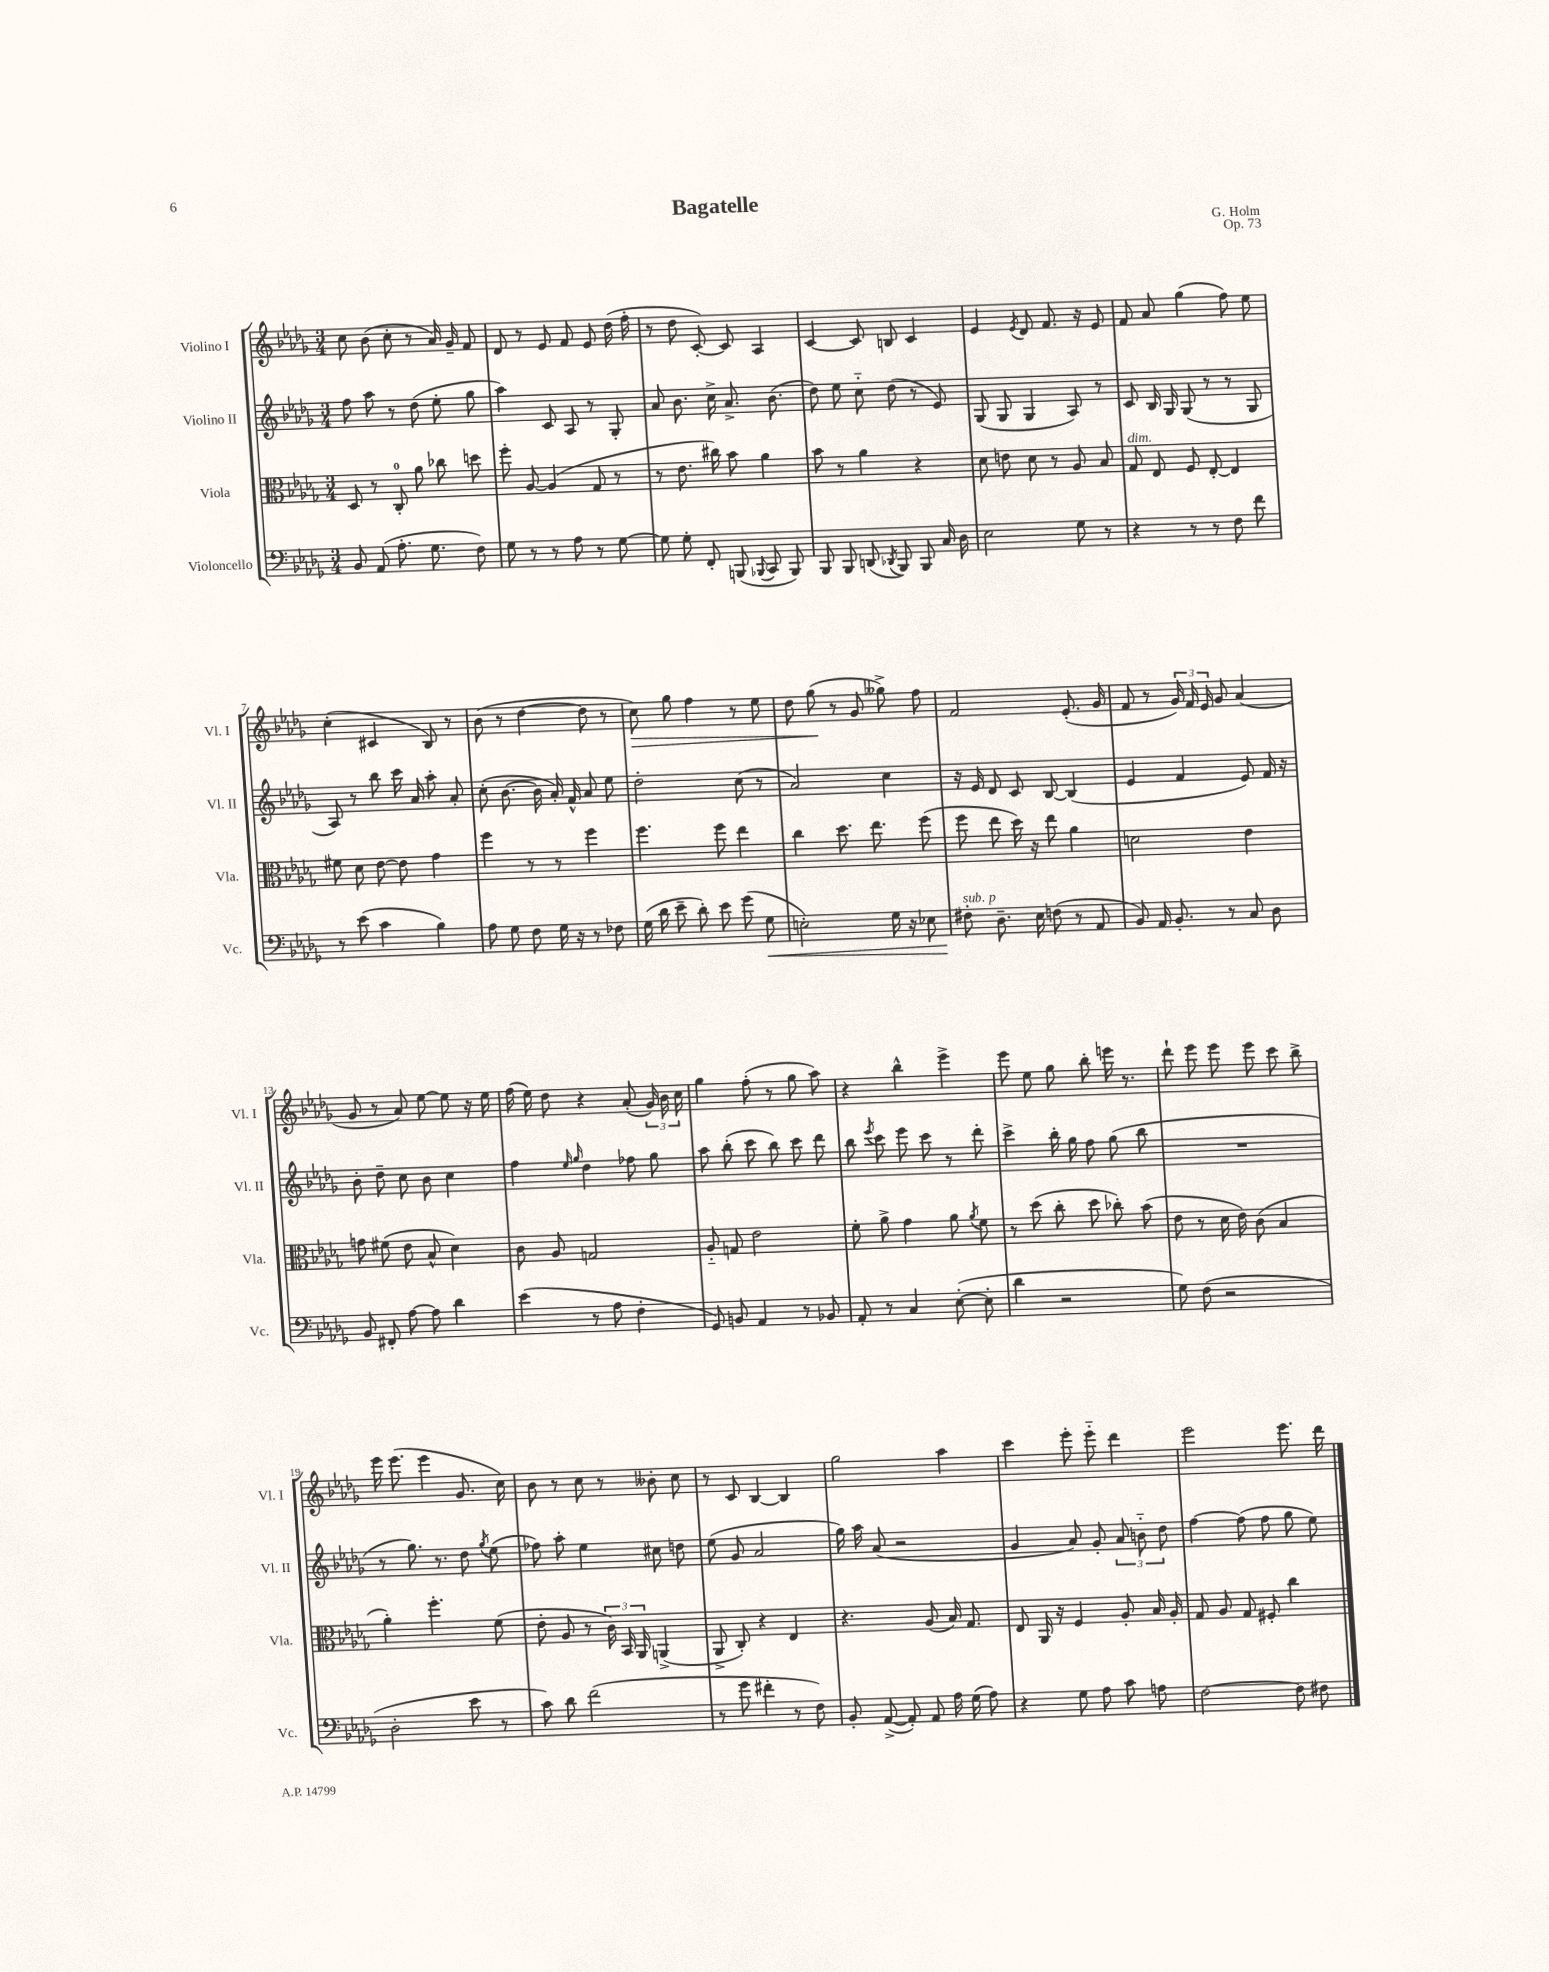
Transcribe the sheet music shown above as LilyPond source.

\header { title = "Bagatelle" composer = "G. Holm" opus = "Op. 73" }
<<
\new StaffGroup <<
\new Staff = "s0" \with { instrumentName = "Violino I" shortInstrumentName = "Vl. I" } {
    \clef treble \key des \major \numericTimeSignature \time 3/4
    \autoBeamOff c''8 bes'8( c''8-. r8 aes'16) ges'16-- f'8 |
    des'8 r8 ees'8 f'8 ees'8 des''16( f''16-. |
    r8 des''8 c'8~-.) c'8 aes4 |
    c'4~ c'8 b8 c'4 |
    ees'4 \acciaccatura { ees'8 } des'8 f'8. r16 ees'8 |
    f'8 aes'8 ges''4( f''8) ees''8 |
    c''4-.( cis'4 bes8) r8 |
    bes'8( r8 des''4~ des''8 r8 |
    c''8\>) ges''8 f''4 r8 ees''8 |
    des''8 ges''8\!( r8 ges'8 geses''8->) f''8 |
    f'2 ees'8.-.( ges'16 |
    f'8 r8 \tuplet 3/2 { ges'16) f'16 ees'16 } ges'8 aes'4( |
    ges'8 r8 aes'8) ees''8~ ees''8 r16 ees''16 |
    f''16( ees''16) des''8 r4 aes'8-.( \tuplet 3/2 { ges'16) bes'16 c''16 } |
    ges''4 f''8-.( r8 ges''8 aes''8) |
    r4 bes''4-^ ees'''4-> |
    ees'''8 ees''8 ges''8 bes''8-. e'''16 r8. |
    des'''8-! ees'''8 ees'''8 ees'''8 c'''8 bes''8-> |
    ees'''16 ees'''8.( ees'''4 ges'8. c''16) |
    bes'8 r8 c''8 r8 beses'8-. c''8 |
    r8 c'8 bes4~ bes4 |
    ges''2 aes''4 |
    c'''4 ees'''8-. ees'''8-_ des'''4 |
    ees'''2 ees'''8. des'''16 \bar "|." |
}
\new Staff = "s1" \with { instrumentName = "Violino II" shortInstrumentName = "Vl. II" } {
    \clef treble \key des \major \numericTimeSignature \time 3/4
    \autoBeamOff f''8 aes''8 r8 des''8( ees''8-. ges''8 |
    aes''4) c'8 aes8 r8 ges8-. |
    aes'8 bes'8. c''16-> aes'8.-> bes'8.( |
    des''8) ees''8 c''8-_ des''8( r8 ees'8) |
    ges8( ges8 ges4 aes8) r8 |
    c'8 bes16 ges16 ges8( r8 r8 ges8 |
    aes8) r8 bes''8 c'''16 aes'16 aes''8-. aes'8-. |
    c''8-.( bes'8.~ bes'16 aes'16-.) f'16-^ aes'8 ees''8 |
    des''2-. c''8( r8 |
    aes'2) c''4 |
    r16 ees'16 des'8 c'8 bes8~ bes4( |
    ees'4 f'4 ees'8) f'16 r16 |
    bes'8-. des''8-- c''8 bes'8 c''4 |
    f''4 \grace { ees''16 ges''16 } des''4 fes''8 ges''8 |
    aes''8 bes''8-.( c'''8 bes''8) c'''8 des'''8 |
    bes''8 \acciaccatura { ees'''8 } c'''8 ees'''8 c'''8 r8 des'''8-. |
    c'''4-> bes''16-. ges''16 f''8 ges''8( bes''8 |
    R2. |
    r8 ges''8.) r8. des''8 \acciaccatura { ges''8 } ees''8( |
    fes''8) aes''8-. ees''4 cis''8 d''8 |
    ees''8( ges'8 aes'2 |
    ges''16) aes''16 aes'8( r2 |
    ges'4 aes'8) ges'8-. \tuplet 3/2 { aes'8 b'8-_ des''8 } |
    f''4~ f''8( f''8 ges''8 ees''8) \bar "|." |
}
\new Staff = "s2" \with { instrumentName = "Viola" shortInstrumentName = "Vla." } {
    \clef alto \key des \major \numericTimeSignature \time 3/4
    \autoBeamOff des8 r8 c8-0-. aes'8 ces''8 d''8 |
    f''8-. aes8~ aes4( ges8 r8 |
    r8 ees'8. cis''16) bes'8 aes'4 |
    bes'8 r8 aes'4 r4 |
    des'8 e'8 des'8 r8 aes8 bes8 |
    ges8^\markup { \italic "dim." } ees8 f8 ees8~-. ees4 |
    fis'8 des'8 ees'8~ ees'8 ges'4 |
    f''4 r8 r8 f''4 |
    f''4. f''8 ees''4 |
    c''4 des''8. ees''8. f''8( |
    f''8 ees''8 des''16) r16 ees''8 aes'4 |
    d'2 ees'4 |
    g'8 fis'8( ees'8 bes8-^ des'4) |
    c'8 aes8 g2 |
    aes8-_ g8 ees'2 |
    f'8-. aes'8-> ges'4 aes'8 \acciaccatura { aes'8 } f'8 |
    r8 des''8( c''8-. des''8 ces''8-.) bes'8( |
    ees'8 r8 des'16 ees'16) c'8( bes4 |
    aes'4-.) f''4.-. f'8( |
    ees'8-. aes8 r8 \tuplet 3/2 { c'16) bes,16 aes,16 } a,4->( |
    aes,8-> c8-.) r4 ees4 |
    r4. aes8( bes16) ges8. |
    ees8 aes,16 r16 f4 aes8-. bes16 aes16-. |
    ges8 aes8 ges8 fis8-. c''4 \bar "|." |
}
\new Staff = "s3" \with { instrumentName = "Violoncello" shortInstrumentName = "Vc." } {
    \clef bass \key des \major \numericTimeSignature \time 3/4
    \autoBeamOff bes,8 aes,8( aes8.-. ges8. f8) |
    ges8 r8 r8 aes8 r8 ges8~ |
    ges8 ges8-. f,8-. b,,8( \appoggiatura { bes,,8 } c,8 bes,,8) |
    bes,,8 bes,,8 d,8( \acciaccatura { des,8 } bes,,8) bes,,8 c16 des16 |
    ees2 ges8 r8 |
    r4 r8 r8 f8 f'8 |
    r8 ees'8( c'4 bes4) |
    aes8 ges8 f8 ges16 r16 r8 fes8 |
    ges16( des'16 ees'8-- des'8-.) ees'8 ges'8( ges8\< |
    e2-.) ges16 r16 ees8 |
    fis8-.\!^\markup { \italic "sub. p" } des8.-- ees16 f8( r8 aes,8 |
    bes,8) aes,16 bes,8.-. r8 c8 des8 |
    bes,8 fis,8-. aes8~ aes8 des'4 |
    ees'4( r8 aes8 f4-. |
    ges,8) b,8 aes,4 r8 bes,8 |
    aes,8-. r8 c4 ees8~-.( ees8-. |
    des'4 r2 |
    ges8) f8( r2 |
    des2-. ees'8 r8 |
    c'8) des'8 f'2( |
    r8 ges'8 fis'4-. r8 f8) |
    bes,8-. aes,8~->( aes,8-.) aes,8 aes16 ges16( aes8) |
    r4 ges8 aes8 c'8 a8 |
    f2~ f8 fis8 \bar "|." |
}
>>
>>
